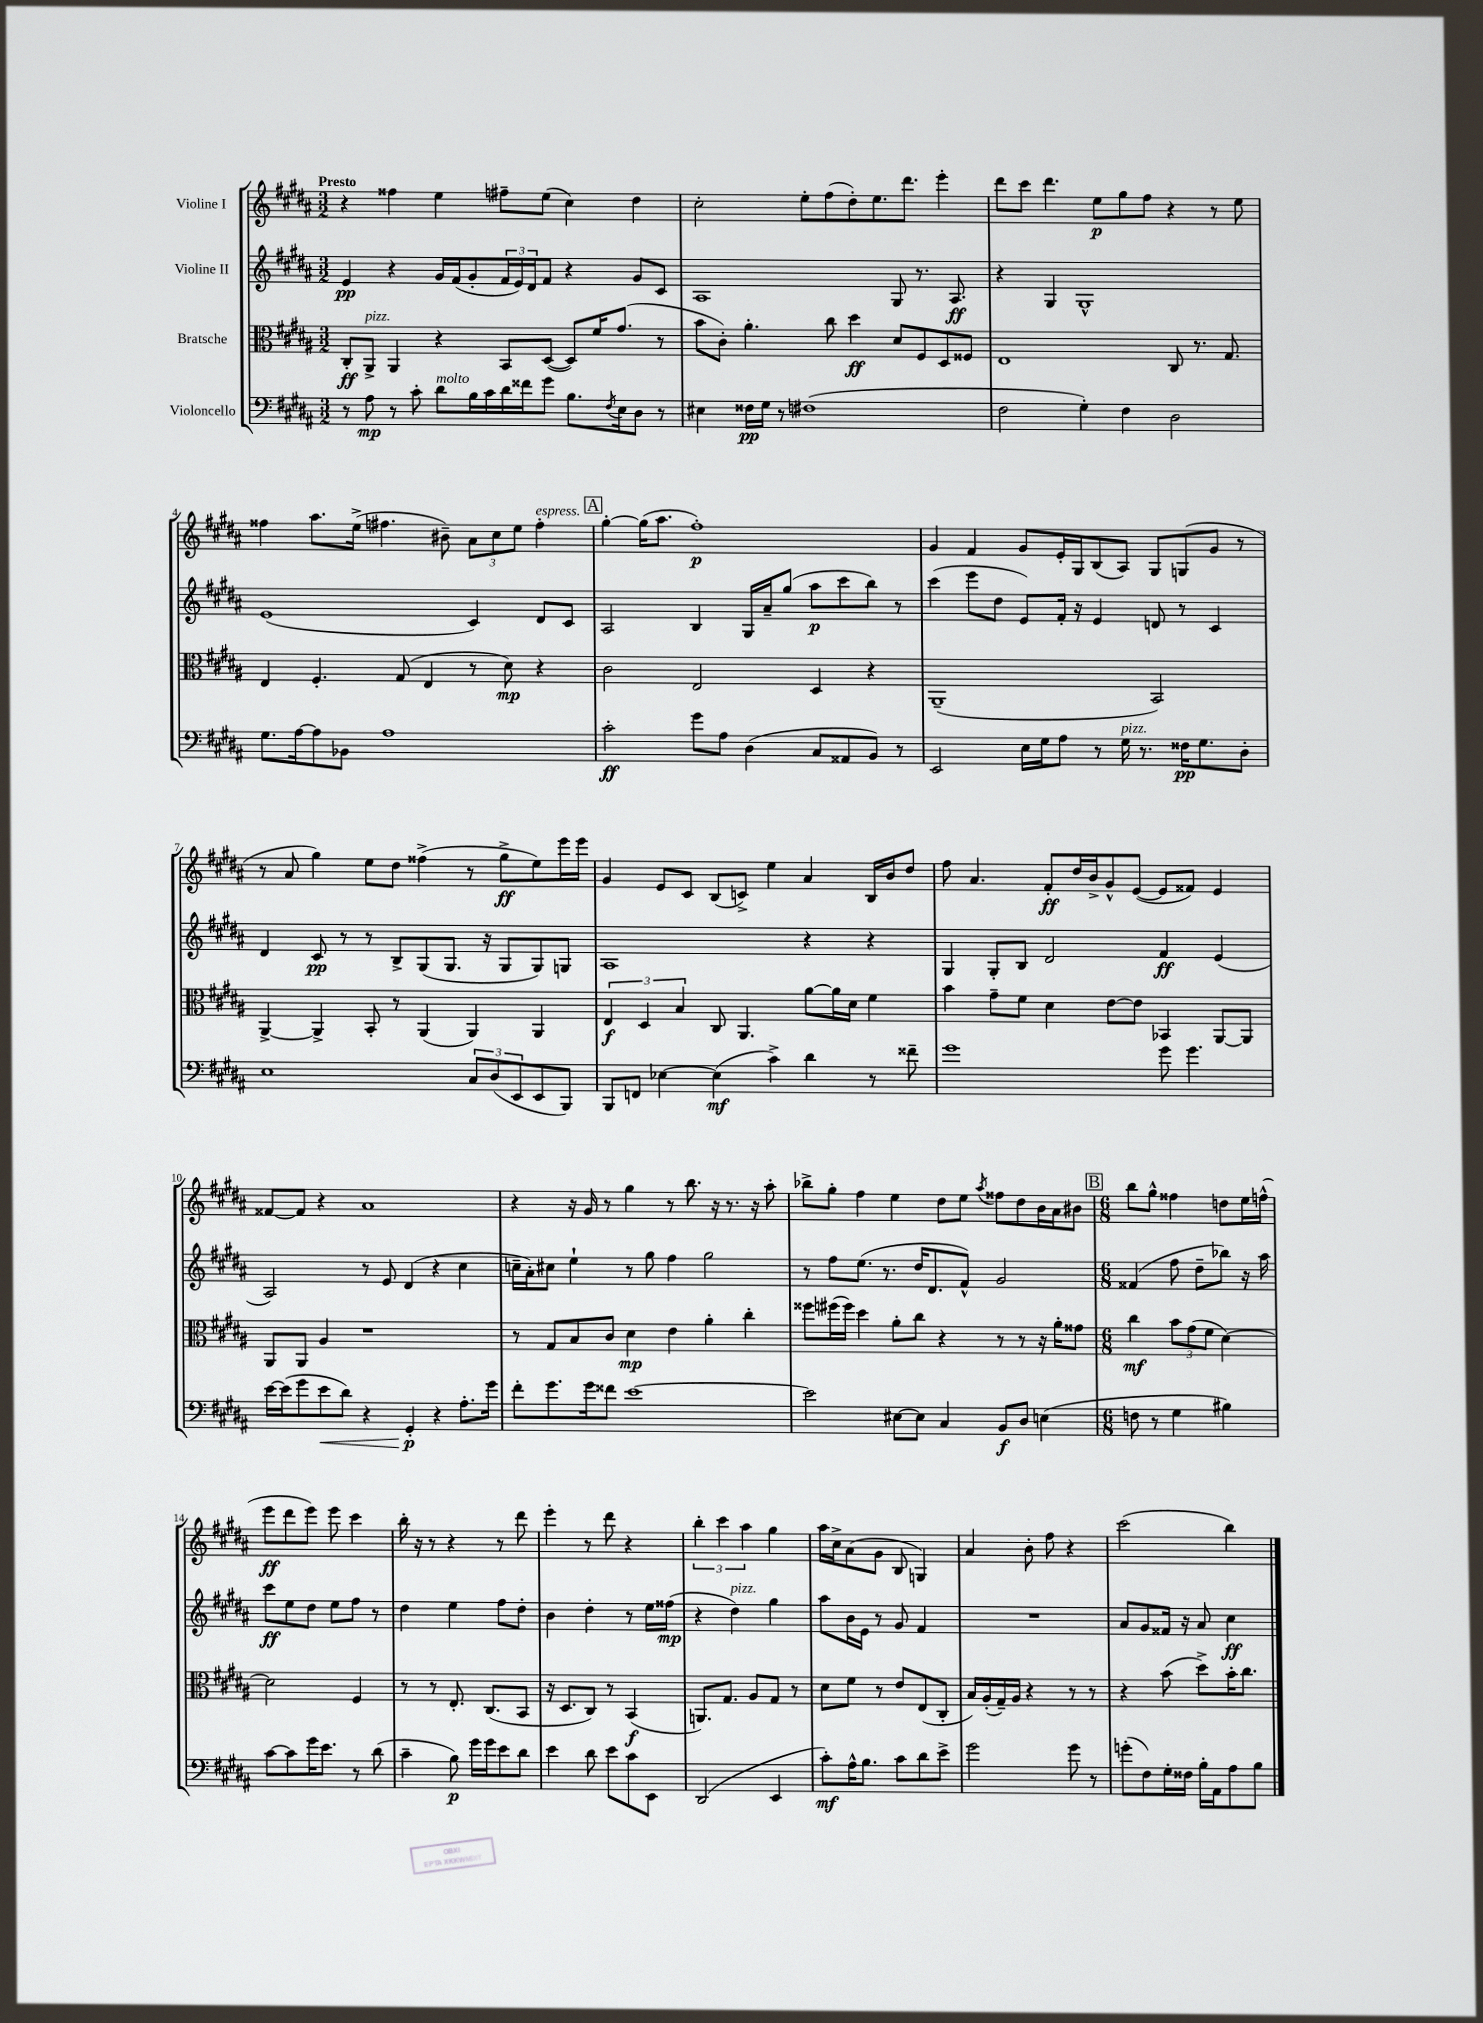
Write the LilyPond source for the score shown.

<<
\new StaffGroup <<
\new Staff = "s0" \with { instrumentName = "Violine I" } {
    \clef treble \key b \major \numericTimeSignature \time 3/2 \tempo "Presto"
    r4 fisis''4 e''4 fis''8-- e''8( cis''4) dis''4 |
    cis''2-. e''8-. fis''8( dis''8-.) e''8. dis'''8. e'''4-. |
    dis'''8 cis'''8 dis'''4. e''8\p gis''8 fis''8 r4 r8 e''8 |
    fisis''4 ais''8. e''16->( fis''4. bis'8--) \tuplet 3/2 { ais'8 cis''8 e''8 } fis''4-.^\markup { \italic "espress." } |
    \mark \markup { \box "A" } gis''4~-. gis''16( ais''8. fis''1-.\p) |
    gis'4 fis'4 gis'8 e'16-. gis16 b8( ais8) gis8 g8( gis'8 r8 |
    r8 ais'8 gis''4) e''8 dis''8 fisis''4->( r8 gis''8->\ff e''8) e'''16 e'''16 |
    gis'4 e'8 cis'8 b8( c'8->) e''4 ais'4 b16 b'16 dis''8 |
    fis''8 ais'4. fis'8-.\ff dis''16 b'16-> gis'8-^ e'8~( e'8 fisis'8) e'4 |
    fisis'8~ fisis'8 r4 ais'1 |
    r4 r16 gis'16 r8 gis''4 r8 b''8. r16 r8. r16 ais''8-. |
    bes''8-> gis''8-. fis''4 e''4 dis''8 e''8 \acciaccatura { ais''8 } fisis''8 dis''8 b'16 ais'16 bis'8 |
    \mark \markup { \box "B" } \numericTimeSignature \time 6/8 b''8 gis''8-^ fisis''4 d''8 e''16 f''16-^( |
    e'''8\ff dis'''8 e'''8) e'''8 cis'''4 |
    b''16-. r16 r8 r4 r8 dis'''8 |
    e'''4-. r8 dis'''8 r4 |
    \tuplet 3/2 { b''4-. cis'''4 ais''4 } gis''4 |
    ais''16 cis''16-> ais'8( gis'8 b8 g4) |
    ais'4 b'8-. fis''8 r4 |
    cis'''2( b''4) \bar "|." |
}
\new Staff = "s1" \with { instrumentName = "Violine II" } {
    \clef treble \key b \major \numericTimeSignature \time 3/2
    e'4\pp r4 gis'16 fis'16( gis'8-. \tuplet 3/2 { fis'16 e'16) dis'16 } fis'8 r4 gis'8 cis'8 |
    ais1 gis8 r8. ais8.\ff |
    r4 gis4 gis1-^ |
    e'1( cis'4) dis'8 cis'8 |
    \mark \markup { \box "A" } ais2 b4 gis16 ais'16-- gis''8( ais''8\p cis'''8 b''8) r8 |
    cis'''4( e'''8 dis''8 e'8) fis'16-. r16 e'4 d'8 r8 cis'4 |
    dis'4 cis'8\pp r8 r8 b8-> gis8( gis8. r16 gis8 gis8) g8 |
    ais1 r4 r4 |
    gis4 gis8-. b8 dis'2 fis'4\ff e'4( |
    ais2) r8 e'8 dis'4( r4 cis''4 |
    c''16-- ais'16-.) cis''8 e''4-! r8 gis''8 fis''4 gis''2 |
    r8 fis''8 e''8.( r8. dis''16 dis'8. fis'8-^) gis'2 |
    \mark \markup { \box "B" } \numericTimeSignature \time 6/8 fisis'4( fis''8 dis''8-- bes''8) r16 ais''16 |
    cis'''8\ff e''8 dis''8 e''8 fis''8 r8 |
    dis''4 e''4 fis''8 dis''8-. |
    b'4 dis''4-. r8 e''16 fisis''16\mp( |
    r4 dis''4^\markup { \italic "pizz." }) gis''4 |
    ais''8 b'16 e'16 r8 gis'8 fis'4 |
    R2. |
    ais'8 gis'8 fisis'16 r16 ais'8 cis''4\ff \bar "|." |
}
\new Staff = "s2" \with { instrumentName = "Bratsche" } {
    \clef alto \key b \major \numericTimeSignature \time 3/2
    cis8-.\ff ais,8->^\markup { \italic "pizz." } ais,4 r4 b,8 dis8~( dis8) fis'16 gis'8.( r8 |
    b'8 cis'8-.) ais'4.-. cis''8 dis''4\ff dis'8 fis8 dis8 fisis8 |
    e1 cis8 r8. gis8. |
    e4 fis4.-. gis8( e4 r8 dis'8\mp) r4 |
    \mark \markup { \box "A" } cis'2 e2 dis4 r4 |
    ais,1--( b,2) |
    ais,4~-> ais,4-> b,8-. r8 ais,4( ais,4) ais,4 |
    \tuplet 3/2 { e4\f dis4 b4 } cis8 ais,4. ais'8~ ais'16 dis'16 fis'4 |
    b'4 gis'8-- fis'8 dis'4 e'8~ e'8 bes,4 ais,8~ ais,8 |
    ais,8 ais,8 ais4 r1 |
    r8 gis8 b8 cis'8 dis'4\mp e'4 ais'4-. cis''4-. |
    fisis''8 fis''16( fis''16) dis''4 ais'8-. cis''8 r4 r8 r8 r16 ais'16-. gisis'8 |
    \mark \markup { \box "B" } \numericTimeSignature \time 6/8 cis''4\mf \tuplet 3/2 { b'8 gis'8( fis'8 } dis'4~) |
    dis'2 fis4 |
    r8 r8 e8.-. cis8.( b,8 |
    r16 dis8. cis8) r8 b,4\f( |
    a,8.) gis8. ais8 gis8 r8 |
    dis'8 fis'8 r8 e'8 e8( cis8-. |
    b16) ais16-.( gis16--) ais16 r4 r8 r8 |
    r4 b'8( dis''8->) b'16-. cis''8. \bar "|." |
}
\new Staff = "s3" \with { instrumentName = "Violoncello" } {
    \clef bass \key b \major \numericTimeSignature \time 3/2
    r8 ais8\mp r8 cis'8-. dis'8^\markup { \italic "molto" } b16 cis'16 dis'16 fisis'16 gis'8 b8. \acciaccatura { fis8 } e16 dis8 r8 |
    eis4 fisis16\pp gis16 r8 fis1( |
    fis2 gis4-.) fis4 dis2 |
    gis8. ais16~ ais8 bes,8 ais1 |
    \mark \markup { \box "A" } cis'2-.\ff gis'8 ais8 dis4( cis8 aisis,8 b,8) r8 |
    e,2 e16 gis16 ais8 r8 gis16^\markup { \italic "pizz." } r8. fisis16\pp gis8. dis8-. |
    e1 \tuplet 3/2 { cis8 dis8( e,8 } e,8 b,,8) |
    b,,8 f,8 ees4~ ees4\mf( cis'4->) dis'4 r8 fisis'8-- |
    gis'1 gis'8 gis'4. |
    e'16~ e'16( gis'8 e'8\< dis'8) r4 gis,4-.\p\! r4 ais8.-. gis'16 |
    fis'8-. gis'8. gis'16 fisis'8 e'1~ |
    e'2 eis8~ eis8 cis4 b,8\f dis8 e4( |
    \mark \markup { \box "B" } \numericTimeSignature \time 6/8 f8 r8 gis4 bis4) |
    cis'8~ cis'8 gis'16 e'8. r8 dis'8( |
    cis'4-- b8\p) gis'16 gis'16 e'8 dis'8 |
    e'4 dis'8 e'8 cis'8 e,8 |
    dis,2( e,4 |
    cis'8-.\mf) ais16-^ b8. cis'8 dis'8 e'8-> |
    gis'2 gis'8 r8 |
    g'8-.( fis8) gis16-. fisis16 b16-. ais,16 ais8 b8 \bar "|." |
}
>>
>>
